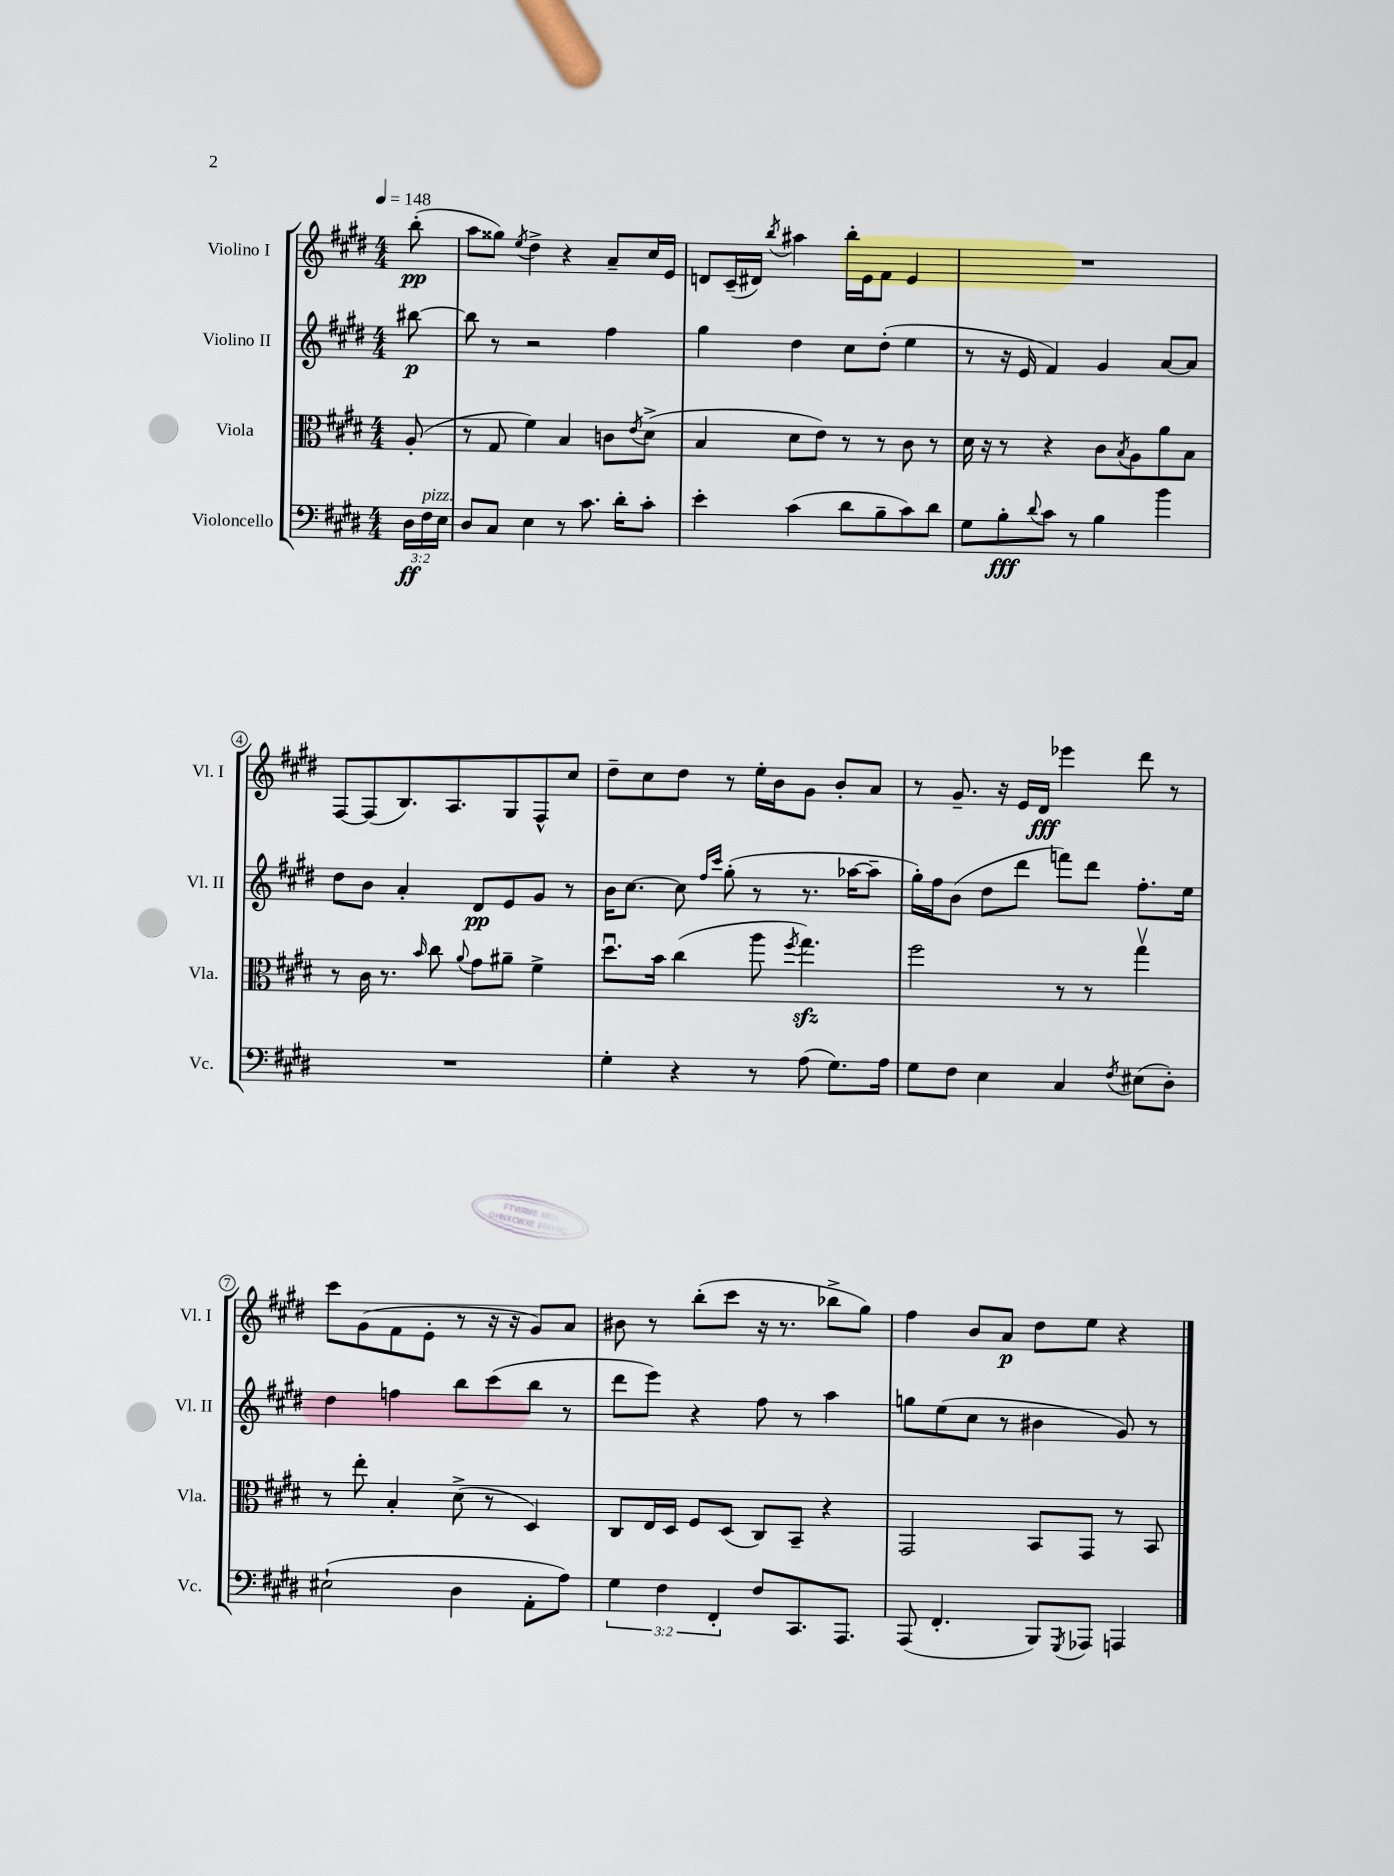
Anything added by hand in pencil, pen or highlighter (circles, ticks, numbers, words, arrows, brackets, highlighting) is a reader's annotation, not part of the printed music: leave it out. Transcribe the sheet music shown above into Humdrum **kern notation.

**kern	**kern	**kern	**kern
*staff4	*staff3	*staff2	*staff1
*clefF4	*clefC3	*clefG2	*clefG2
*k[f#c#g#d#]	*k[f#c#g#d#]	*k[f#c#g#d#]	*k[f#c#g#d#]
*M4/4	*M4/4	*M4/4	*M4/4
*MM148	*MM148	*MM148	*MM148
24D#	(8A'	[8bb#	(8bb'
24F#	.	.	.
24E	.	.	.
=	=	=	=
8D#	8r	8bb#]	8aa
8C#	8G#	8r	8gg##)
.	.	.	8qee
4E	4f#)	2r	4dd#^
8r	4B	.	4r
8.c#	.	.	.
.	8c	4ff#	8a~
16d#'	.	.	.
.	8qe	.	.
8c#'	(8d#^	.	16cc#
.	.	.	16e
=	=	=	=
4e'	4B	4gg#	8d
.	.	.	(16c#~
.	.	.	16d#)
.	.	.	8qbb
(4c#	8d#	4dd#	4aa#
.	8e)	.	.
8d#	8r	8cc#	16bb'
.	.	.	16e
8B~	8r	(8dd#'	8f#
8c#)	8c#	4ee	4e
8d#	8r	.	.
=	=	=	=
8G#	16d#	8r	1r
.	16r	.	.
8B'	8r	16r	.
.	.	16e	.
8qqd#	.	.	.
8c#	4r	4f#)	.
8r	.	.	.
4B	8c#	4g#	.
.	8qB	.	.
.	8A	.	.
4b	8a	[8a	.
.	8B	8a]	.
=	=	=	=
1r	8r	8dd#	[8F#
.	16c#	8b	(8F#]
.	8.r	.	.
.	.	4a'	8.B)
.	16qqb	.	.
.	8cc#	.	.
.	.	.	8.A
.	8qqa	.	.
.	8g#	8d#	.
.	8a#~	8e	8G#
.	4f#^	8g#	8F#^^
.	.	8r	8cc#
=	=	=	=
4G#'	8.dd#u	16b	8dd#~
.	.	[8.cc#	.
.	.	.	8cc#
.	16b	.	.
4r	(4cc#	8cc#]	8dd#
.	.	16qqff#	.
.	.	16qqccc#	.
.	.	(8gg#'	8r
8r	8aa	8r	16ee'
.	.	.	16b
.	8qff#	.	.
(8A	4.gg#)	8.r	8g#
8.G#)	.	.	8b'
.	.	[16aa-	.
.	.	8aa-~]	8a
16A	.	.	.
=	=	=	=
8G#	2ff#	16gg#')	8r
.	.	16ff#	.
8F#	.	(8b	8.g#~
4E	.	8dd#	.
.	.	.	16r
.	.	8ddd#	16e
.	.	.	16d#
4C#	8r	8fff)	4eee-
.	8r	8ddd#	.
8qF#	.	.	.
(8E#	4gg#v	8.ff#'	8ddd#
8D#')	.	.	8r
.	.	16ee	.
=	=	=	=
(2E#`	8r	4dd#	8ccc#
.	8ee'	.	(8g#
.	4B'	4ff	8f#
.	.	.	8e'
4D#	(8d#^	8bb	8r
.	8r	(8ccc#	16r
.	.	.	16r
8AA'	4D#)	8bb	8g#)
8A)	.	8r	8a
=	=	=	=
6G#	8C#	8ddd#	8b#
.	16E	8eee)	8r
6F#	.	.	.
.	16D#	.	.
.	8F#	4r	(8bb'
6FF#'	.	.	.
.	(8D#	.	8ccc#
8F#	8C#)	8ff#	16r
.	.	.	8.r
8.CC#	8BB~	8r	.
.	4r	4aa	8bb-^
8.AAA	.	.	.
.	.	.	8gg#)
=	=	=	=
(8AAA	2GG#	8gg	4ff#
4.FF#'	.	(8ee	.
.	.	8cc#	8b
.	.	8r	8a
8BBB)	8BB	4b#	8dd#
8qGGG#	.	.	.
8AAA-	8GG#	.	8ee
4AAA	8r	8g#)	4r
.	8BB	8r	.
==	==	==	==
*-	*-	*-	*-
